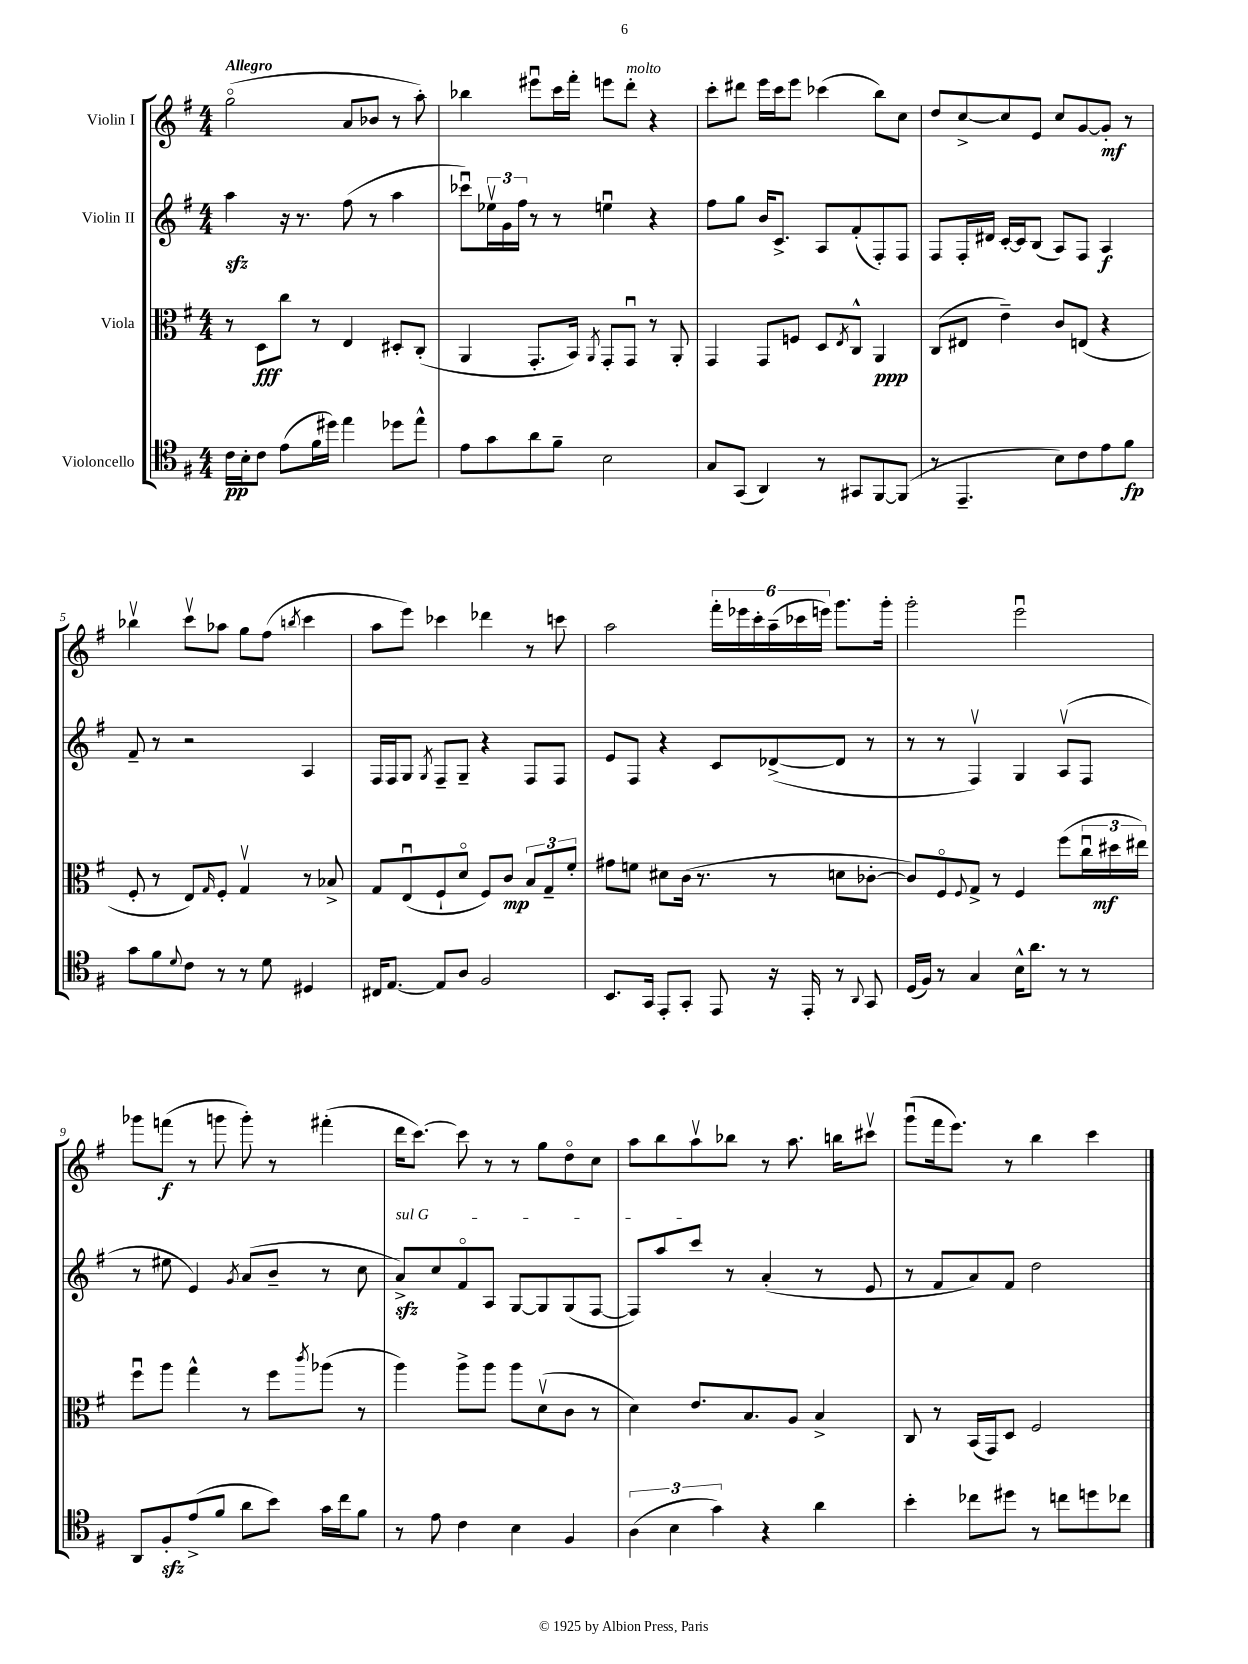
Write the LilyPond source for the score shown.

<<
\new StaffGroup <<
\new Staff = "s0" \with { instrumentName = "Violin I" } {
    \clef treble \key g \major \numericTimeSignature \time 4/4 \tempo "Allegro"
    g''2\flageolet( a'8 bes'8 r8 a''8-.) |
    bes''4 eis'''8\downbow c'''16 fis'''16-. e'''8 d'''8-.^\markup { \italic "molto" } r4 |
    c'''8-. dis'''8 e'''16 c'''16 e'''8 ces'''4( b''8) c''8 |
    d''8 c''8~-> c''8 e'8 c''8 g'8~ g'8-.\mf r8 |
    bes''4\upbow c'''8\upbow aes''8 g''8 fis''8( \acciaccatura { b''8 } c'''4 |
    a''8 e'''8) ces'''4 des'''4 r8 c'''8 |
    a''2 \tuplet 6/4 { fis'''16-. ees'''16 c'''16-. a''16--( ces'''16 e'''16) } g'''8. g'''16-. |
    g'''2-. e'''2\downbow |
    ges'''8 f'''8\f( r8 g'''8 g'''8-.) r8 fis'''4-.( |
    d'''16 c'''8.~) c'''8 r8 r8 g''8 d''8\flageolet c''8 |
    a''8 b''8 a''8\upbow bes''8 r8 a''8. b''16 cis'''8\upbow |
    g'''8\downbow( fis'''16 e'''8.) r8 b''4 c'''4 \bar "|." |
}
\new Staff = "s1" \with { instrumentName = "Violin II" } {
    \clef treble \key g \major \numericTimeSignature \time 4/4
    a''4\sfz r16 r8. fis''8( r8 a''4 |
    ces'''8\downbow) \tuplet 3/2 { ees''16\upbow g'16 fis''16 } r8 r8 e''4\downbow r4 |
    fis''8 g''8 b'16 c'8.-> a8 fis'8-.( fis8-.) fis8 |
    fis8 fis16-. dis'16 c'16~-. c'16 b8( a8) fis8 a4\f |
    fis'8-- r8 r2 a4 |
    fis16 fis16 g8 \acciaccatura { g8 } fis8-- g8-- r4 fis8 fis8 |
    e'8 fis8 r4 c'8 des'8~->( des'8 r8 |
    r8 r8 fis4\upbow) g4 a8\upbow( fis8 |
    r8 eis''8 e'4) \acciaccatura { g'8 } a'8( b'8-- r8 c''8 |
    \once \override TextSpanner.bound-details.left.text = \markup { \italic "sul G" } a'8->\sfz\startTextSpan) c''8 fis'8\flageolet a8 g8~ g8 g8( fis8~ |
    fis8) a''8 c'''8\stopTextSpan r8 a'4-.( r8 e'8 |
    r8 fis'8 a'8) fis'8 d''2 \bar "|." |
}
\new Staff = "s2" \with { instrumentName = "Viola" } {
    \clef alto \key g \major \numericTimeSignature \time 4/4
    r8 d8\fff c''8 r8 e4 dis8-. c8-.( |
    a,4 g,8.-. b,16) \acciaccatura { a,8 } g,8-. g,8\downbow r8 a,8-. |
    g,4 g,8 f8 d8 \acciaccatura { e8 } c8-^ a,4\ppp |
    c8( eis8 e'4--) c'8 e8( r4 |
    fis8-. r8 e8) \grace { g16 } fis8-. g4\upbow r8 bes8-> |
    g8 e8\downbow( fis8-! d'8\flageolet fis8) c'8\mp \tuplet 3/2 { b8 g8-- fis'8-. } |
    gis'8 f'8 dis'8 c'16( r8. r8 d'8 ces'8~-. |
    ces'8) fis8\flageolet \appoggiatura { fis8 } g8-> r8 fis4 fis''8( \tuplet 3/2 { c''16\downbow dis''16\mf eis''16) } |
    fis''8\downbow a''8 g''4-^ r8 fis''8 \acciaccatura { c'''8 } aes''8( r8 |
    a''4) a''8-> a''8 a''8 d'8\upbow( c'8 r8 |
    d'4) e'8. b8. a8 b4-> |
    c8 r8 b,16( g,16) d8 fis2 \bar "|." |
}
\new Staff = "s3" \with { instrumentName = "Violoncello" } {
    \clef tenor \key g \major \numericTimeSignature \time 4/4
    c'16\pp b16-. c'8 e'8( fis'16 dis''16) e''4 des''8 e''8-^ |
    e'8 g'8 a'8 fis'8-- b2 |
    g8 g,8( a,4) r8 gis,8 fis,8~ fis,8( |
    r8 e,4.-- b8) c'8 e'8 fis'8\fp |
    g'8 fis'8 \appoggiatura { d'8 } c'8 r8 r8 d'8 dis4 |
    cis16 e8.~ e8 a8 fis2 |
    b,8. g,16 e,8-. g,8-. e,8 r16 e,16-. r8 \appoggiatura { a,8 } g,8 |
    d16( fis16) r8 g4 b16-^ a'8. r8 r8 |
    a,8 fis8-.\sfz e'8->( fis'8 a'8 b'8) g'16 c''16 fis'8 |
    r8 e'8 c'4 b4 fis4 |
    \tuplet 3/2 { a4( b4 g'4) } r4 a'4 |
    b'4-. ces''8 dis''8 r8 c''8 d''8 ces''8 \bar "|." |
}
>>
>>
